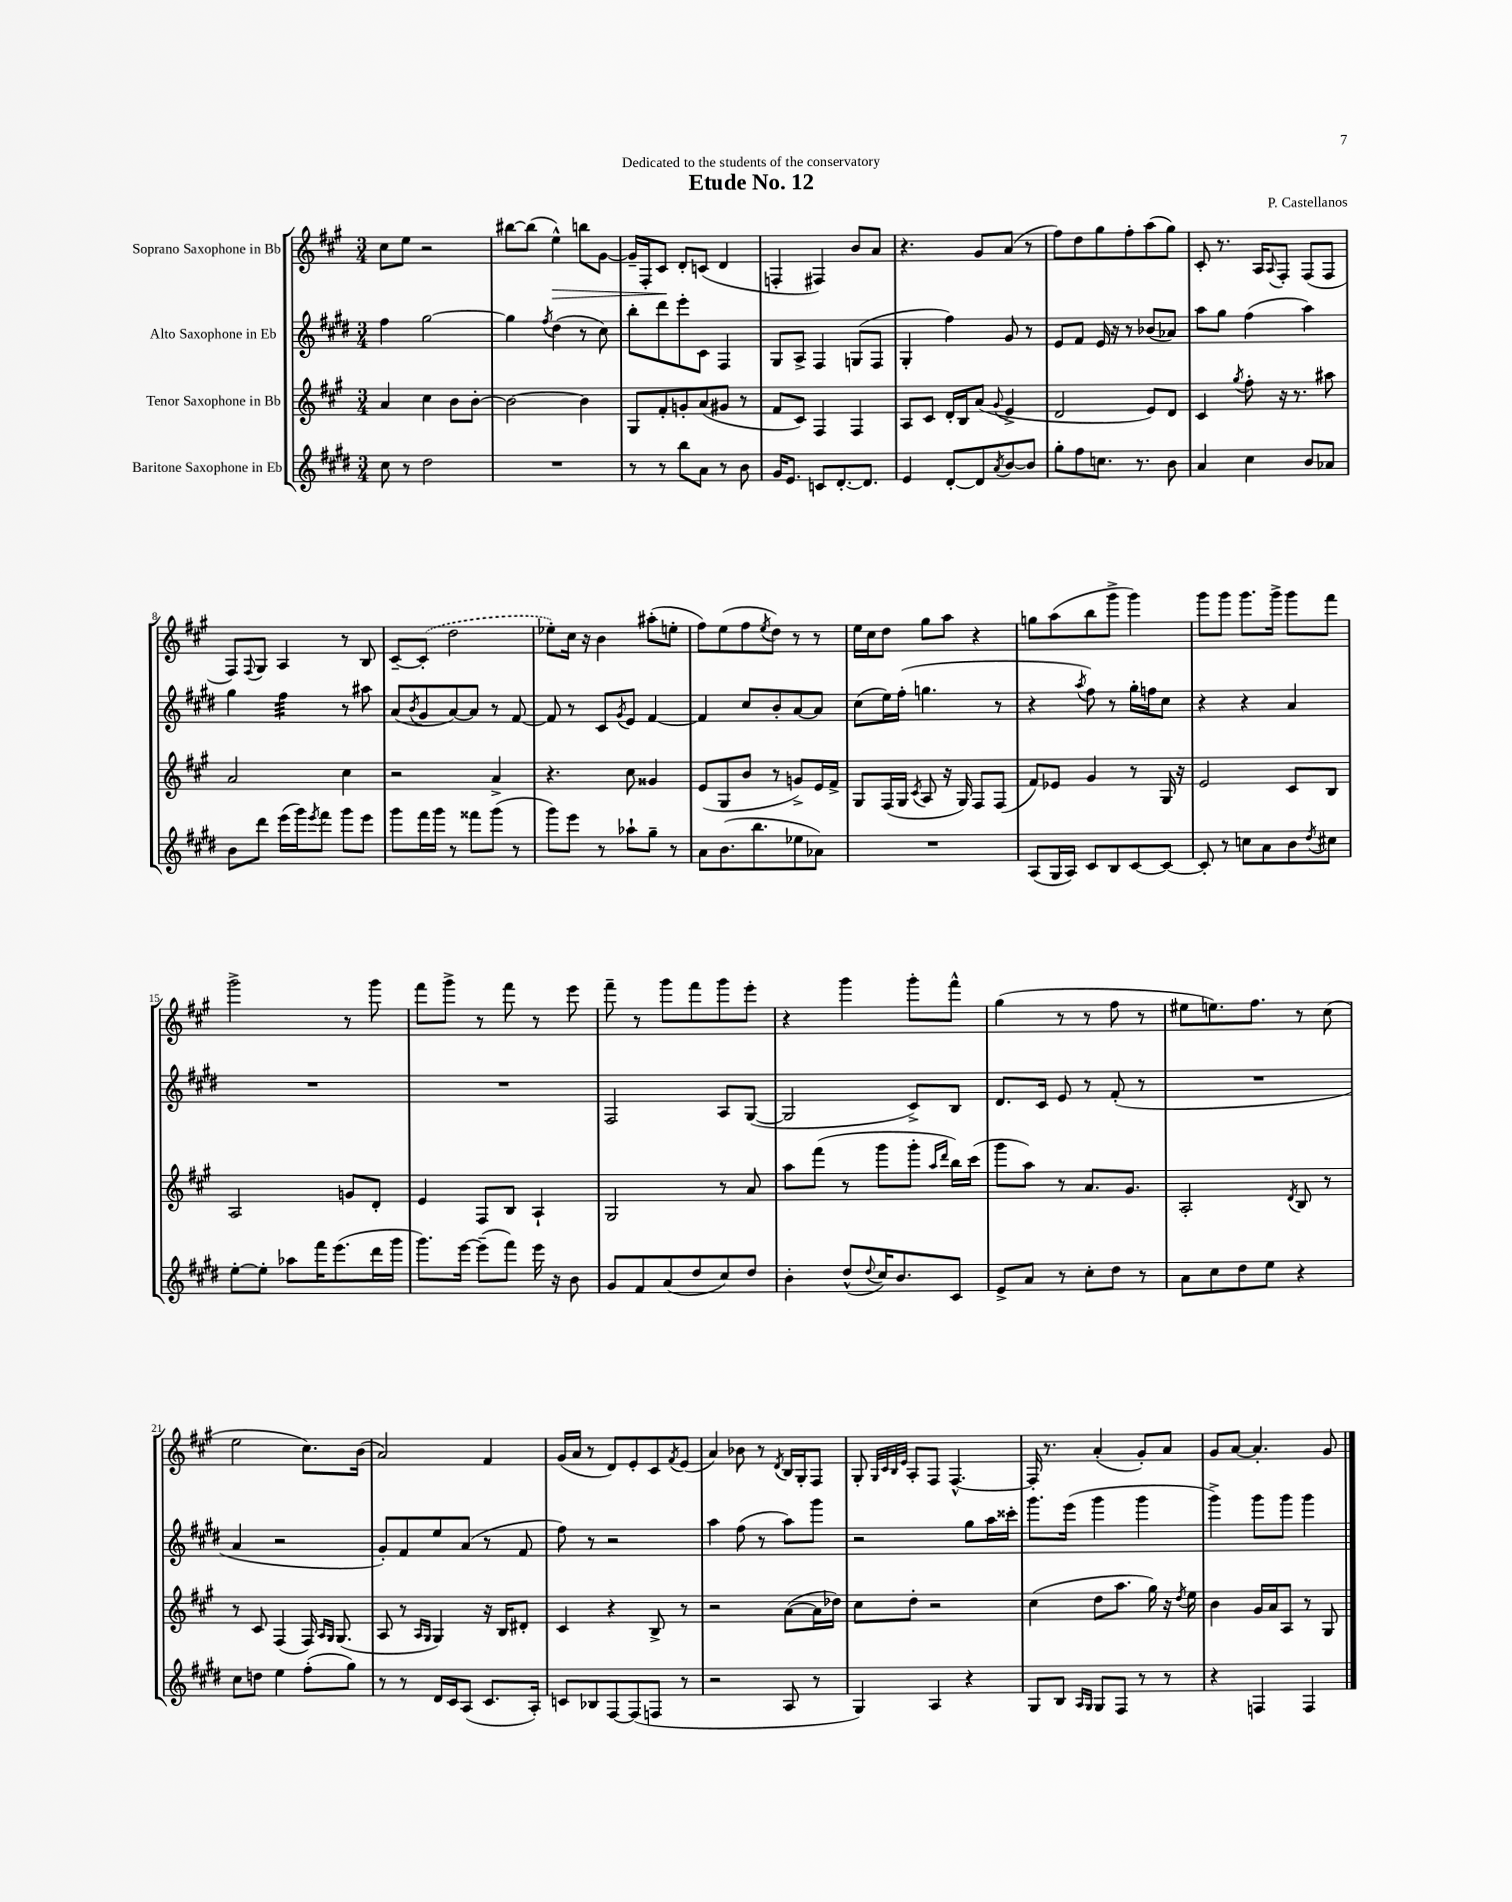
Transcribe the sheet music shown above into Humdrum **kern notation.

**kern	**kern	**kern	**kern	**dynam
*part4	*part3	*part2	*part1	*part1
*staff4	*staff3	*staff2	*staff1	*staff1
*I"Baritone Saxophone in Eb	*I"Tenor Saxophone in Bb	*I"Alto Saxophone in Eb	*I"Soprano Saxophone in Bb	*
*clefG2	*clefG2	*clefG2	*clefG2	*
*k[f#c#g#d#]	*k[f#c#g#]	*k[f#c#g#d#]	*k[f#c#g#]	*
*M3/4	*M3/4	*M3/4	*M3/4	*
=1	=1	=1	=1	=1
8cc#\	4a/	4ff#\	8cc#\L	.
8r	.	.	8ee\J	.
2dd#\	4cc#\	[2gg#\	2r	.
.	8b\L	.	.	.
.	[8b'\J	.	.	.
=2	=2	=2	=2	=2
2.r	2b\_	4gg#\]	[8bb#X\L	.
.	.	.	(8bb#\J]	.
.	.	8qff#/	.	.
!	!	!	!	!LO:HP:b
.	.	(4dd#\	4ee^^\)	>
.	4b\]	8r	8bbn\L	.
.	.	8cc#\)	[8g#\J	.
=3	=3	=3	=3	=3
8r	8G#/L	8bb'\L	16g#~/LL]	.
.	.	.	16F#'/J	.
8r	8f#'/	8ddd#\	8c#/J	.
8bb\L	8gn'/	8eee'\	8d'/L	]
8a\J	(8a/	8c#\J	(8cn/J	.
8r	8g#X/J	4F#/	4d/	.
8b\	8r	.	.	.
=4	=4	=4	=4	=4
16g#/KL	8f#/L	8G#/L	4Fn'/	.
8.e/J	.	.	.	.
.	8c#/J)	8A^/J	.	.
8cn/L	4F#/	4F#/	4F#X/)	.
[8.d#'/	.	.	.	.
.	4F#/	(8Gn/L	8b/L	.
8.d#/J]	.	.	.	.
.	.	8F#/J	8a/J	.
=5	=5	=5	=5	=5
4e/	8A/L	4G#'/	4.r	.
.	8c#/J	.	.	.
[8d#'/L	16d'/LL	4ff#\)	.	.
.	16B/J	.	.	.
8d#/]	(8a/J	.	8g#/L	.
8qa/	8qqg#/	.	.	.
[8b/	4e^/	8g#/	(8a/J	.
8b/J]	.	8r	8r	.
=6	=6	=6	=6	=6
8gg#'\L	2d/	8e/L	8ff#\L)	.
8ff#\	.	8f#/J	8dd\	.
8.ccn\J	.	16e/	8gg#\	.
.	.	16r	.	.
.	.	8r	8ff#'\	.
8.r	.	.	.	.
.	8e/L)	(8b-X/L	(8aa\	.
8b\	8d/J	8a-X/J)	8gg#\J)	.
=7	=7	=7	=7	=7
4a/	4c#/	8aa\L	8c#'/	.
.	.	8gg#\J	8.r	.
.	8qgg#/	.	.	.
4cc#\	8ff#'\	(4ff#\	.	.
.	.	.	16A/KL	.
.	.	.	8qqA/	.
.	16r	.	8F#'/J	.
.	8.r	.	.	.
8b/L	.	4aa\)	(8F#/L	.
8a-X/J	8aa#X\	.	8F#/J	.
!!LO:LB:g=z
=8	=8	=8	=8	=8
8b\L	2a/	4gg#\	8F#/L)	.
.	.	.	8qqF#/	.
8ddd#\J	.	.	8G#/J	.
*	*	*tremolo	*	*
(16eee\LL	.	32ff#\LLL	4A/	.
.	.	32ff#\	.	.
16ggg#\J)	.	32ff#\	.	.
.	.	32ff#\	.	.
8qeee/	.	.	.	.
8fff#\J	.	32ff#\	.	.
.	.	32ff#\	.	.
.	.	32ff#\	.	.
.	.	32ff#\JJJ	.	.
*	*	*Xtremolo	*	*
8ggg#\L	4cc#\	8r	8r	.
8eee\J	.	8aa#X\	8B/	.
=9	=9	=9	=9	=9
8ggg#\L	2r	(8a/L	[8c#~/L	.
.	.	8qb/	.	.
16fff#\L	.	8g#/	(8c#'/J]	.
16ggg#\JJ	.	.	.	.
8r	.	[8a/)	2dd\	.
8fff##X\L	.	8a/J]	.	.
(8ggg#\J	4a^/	8r	.	.
8r	.	[8f#/	.	.
=10	=10	=10	=10	=10
8ggg#\L)	4.r	8f#/]	8ee-X'\L)	.
8eee\J	.	8r	16cc#\Jk	.
.	.	.	16r	.
8r	.	8c#/L	4b\	.
.	.	8qg#/	.	.
8aa-X`\L	8cc#\	8e/J	.	.
8gg#~\J	4g##X/	[4f#/	(8aa#X'\L	.
8r	.	.	8een'\J	.
=11	=11	=11	=11	=11
8a\L	(8e/L	4f#/]	8ff#\L)	.
(8.b\	8G#/	.	(8ee\	.
.	8b/J	8cc#/L	8ff#\	.
8.bb\	.	.	.	.
.	.	.	8qee/	.
.	8r	8b'/	8dd\J)	.
8ee-X\	8gn^/L)	[8a/	8r	.
8a-X\J)	16e/L	8a/J]	8r	.
.	16f#^/JJ	.	.	.
=12	=12	=12	=12	=12
2.r	8G#/L	(8cc#\L	16ee\LL	.
.	.	.	16cc#\J	.
.	(16F#/L	16ee\L)	8dd\J	.
.	16G#/JJ	(16ff#'\JJ	.	.
.	8qc#/	.	.	.
.	8A/	4.ggn\	8gg#\L	.
.	16r	.	8aa\J	.
.	16G#/)	.	.	.
.	8F#/L	.	4r	.
.	(8F#/J	8r	.	.
=13	=13	=13	=13	=13
(8A/L	8f#/L)	4r	8ggn\L	.
16G#/L	8e-X/J	.	(8aa\	.
16A/JJ)	.	.	.	.
.	.	8qaa/	.	.
8c#/L	4g#/	8ff#\)	8bb\	.
8B/	.	8r	8ggg#^\J	.
[8c#/	8r	16gg#'\LL	4ggg#\)	.
.	.	16ffn\J	.	.
8c#/J_	16G#/	8cc#\J	.	.
.	16r	.	.	.
=14	=14	=14	=14	=14
8c#'/]	2e/	4r	8ggg#\L	.
8r	.	.	8ggg#\J	.
8ccn\L	.	4r	8.ggg#\L	.
8a\	.	.	.	.
.	.	.	16ggg#^\Jk	.
8b\	8c#/L	4a/	8ggg#\L	.
8qdd#/	.	.	.	.
8cc#X\J	8B/J	.	8fff#\J	.
!!LO:LB:g=z
=15	=15	=15	=15	=15
[8ee'\L	2A/	2.r	2ggg#^\	.
8ee'\J]	.	.	.	.
8aa-X\L	.	.	.	.
16fff#\K	.	.	.	.
(8.eee\	.	.	.	.
.	8gn/L	.	8r	.
16ddd#\L	8d'/J	.	8ggg#\	.
16ggg#\JJ	.	.	.	.
=16	=16	=16	=16	=16
8.ggg#\L)	4e/	2.r	8fff#\L	.
.	.	.	8ggg#^\J	.
[16eee\Jk	.	.	.	.
(8eee~\L]	8F#/L	.	8r	.
8fff#\J)	8B/J	.	8fff#\	.
16eee\	4A`/	.	8r	.
16r	.	.	.	.
8b\	.	.	8eee\	.
=17	=17	=17	=17	=17
8g#/L	2G#/	2F#/	8fff#~\	.
8f#/	.	.	8r	.
(8a/	.	.	8ggg#\L	.
8dd#/	.	.	8fff#\	.
8cc#/)	8r	8A/L	8ggg#\	.
8dd#/J	8a/	([8G#/J	8eee'\J	.
=18	=18	=18	=18	=18
4b'\	8aa\L	2G#/]	4r	.
.	(8fff#\J	.	.	.
(8dd#^^/L	8r	.	4ggg#\	.
8qqdd#/	.	.	.	.
16cc#/K)	8ggg#\L	.	.	.
8.b/	.	.	.	.
.	8ggg#'\J	8c#^/L)	8ggg#'\L	.
.	16qqaa/LL	.	.	.
.	16qqddd/JJ	.	.	.
8c#/J	16bb\LL)	8B/J	8fff#^^\J	.
.	(16ccc#\JJ	.	.	.
=19	=19	=19	=19	=19
8e^/L	8ggg#\L	8.d#/L	(4gg#\	.
8a/J	8aa\J)	.	.	.
.	.	16c#/Jk	.	.
8r	8r	8e/	8r	.
8cc#'\L	8.a/L	8r	8r	.
8dd#\J	.	(8f#'/	8ff#\	.
.	8.g#/J	.	.	.
8r	.	8r	8r	.
=20	=20	=20	=20	=20
8a\L	2A'/	2.r	8ee#X\L	.
8cc#\	.	.	8.een\)	.
8dd#\	.	.	.	.
.	.	.	8.ff#\J	.
8ee\J	.	.	.	.
.	8qd/	.	.	.
4r	8B/	.	8r	.
.	8r	.	(8cc#\	.
!!LO:LB:g=z
=21	=21	=21	=21	=21
8cc#\L	8r	4a/	2ee\	.
8ddn\J	8c#/	.	.	.
4ee\	(4F#/	2r	.	.
(8ff#'\L	16F#/)	.	8.cc#\L)	.
.	16qqA/LL	.	.	.
.	16qqG#/JJ	.	.	.
.	(8.G#/	.	.	.
8gg#\J)	.	.	.	.
.	.	.	(16b\Jk	.
=22	=22	=22	=22	=22
8r	8A/	8g#'/L)	2a/)	.
8r	8r	8f#/	.	.
.	16qqA/LL	.	.	.
.	16qqG#/JJ	.	.	.
16d#/LL	4G#/)	8ee/	.	.
16c#/J	.	.	.	.
(8A/J	.	(8a/J	.	.
8.c#/L	16r	8r	4f#/	.
.	16B/KL	.	.	.
.	8d#X'/J	8f#/	.	.
16A'/Jk)	.	.	.	.
=23	=23	=23	=23	=23
8cn/L	4c#/	8ff#\)	(16g#/LL	.
.	.	.	16a/JJ	.
8B-X/	.	8r	8r	.
[8F#/	4r	2r	8d/L)	.
(8F#/]	.	.	8e'/	.
8Fn/J	8B^/	.	8c#/	.
.	.	.	8qf#/	.
8r	8r	.	(8e/J	.
=24	=24	=24	=24	=24
2r	2r	4aa\	4a/)	.
.	.	(8ff#\	8b-X\	.
.	.	8r	8r	.
.	.	.	8qd/	.
8A/	([8a\L	8aa\L)	16B/LL	.
.	.	.	16G#'/J	.
8r	16a\L]	8ggg#\J	8F#/J	.
.	16dd-X\JJ)	.	.	.
=25	=25	=25	=25	=25
4G#/)	8cc#\L	2r	8G#'/	.
.	.	.	32qqG#/LLL	.
.	.	.	32qqc#/	.
.	.	.	32qqB/	.
.	.	.	32qqe/JJJ	.
.	8dd'\J	.	8A'/L	.
4A/	2r	.	8F#/J	.
.	.	.	[4.F#^^/	.
4r	.	8gg#\L	.	.
.	.	16aa\L	.	.
.	.	16ccc##X'\JJ	.	.
=26	=26	=26	=26	=26
8G#/L	(4cc#\	8.ggg#\L	16F#'/]	.
.	.	.	8.r	.
8B/J	.	.	.	.
.	.	(16eee\Jk	.	.
16qqA/LL	.	.	.	.
16qqG#/JJ	.	.	.	.
8G#/L	8dd\L	4ggg#\	(4a'/	.
8F#/J	8.aa\J	.	.	.
8r	.	4ggg#\	8g#'/L)	.
.	16gg#\)	.	.	.
8r	16r	.	8a/J	.
.	8qdd/	.	.	.
.	16ee\	.	.	.
=27	=27	=27	=27	=27
4r	4b\	4ggg#^\)	8g#/L	.
.	.	.	[8a/J	.
4Fn/	16g#/LL	8ggg#\L	4.a'/]	.
.	16a/J	.	.	.
.	8A/J	8ggg#\J	.	.
4F/	8r	4ggg#\	.	.
.	8G#/	.	8g#/	.
==	==	==	==	==
*-	*-	*-	*-	*-
